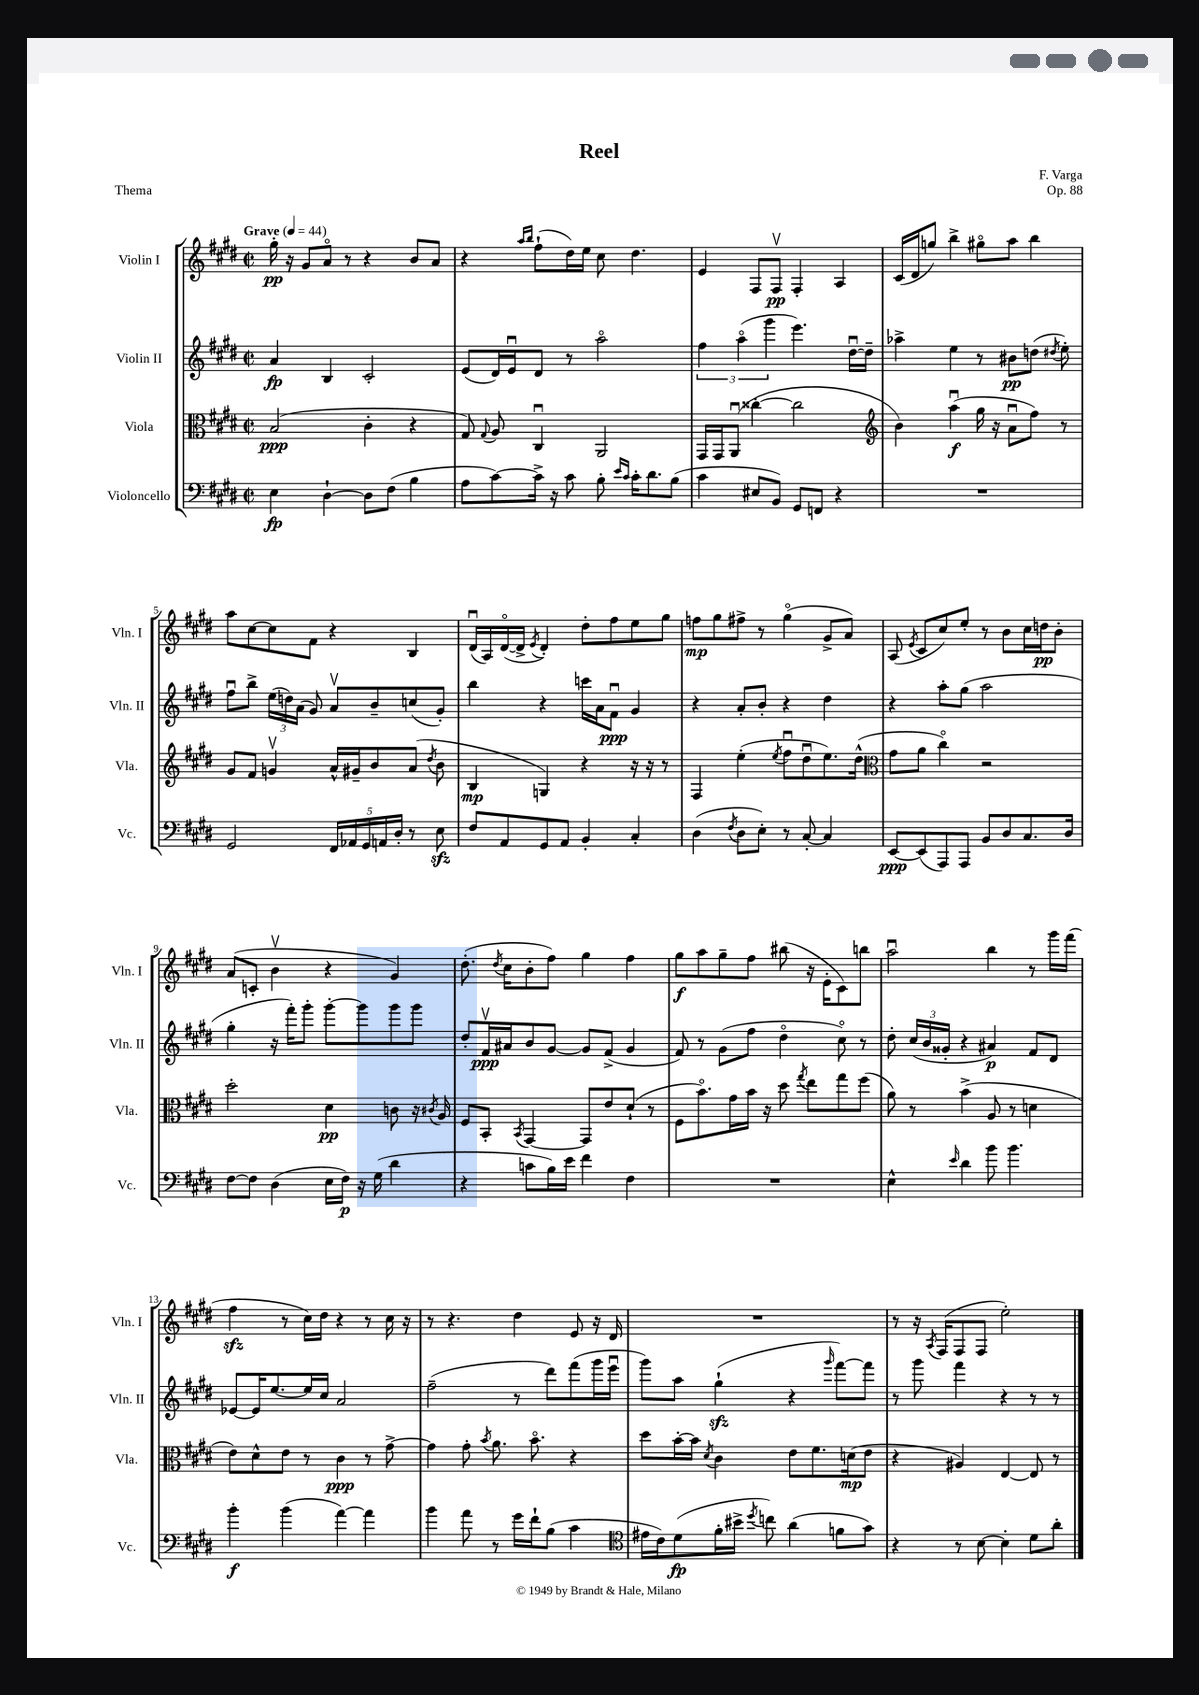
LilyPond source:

\header { title = "Reel" composer = "F. Varga" opus = "Op. 88" piece = "Thema" }
<<
\new StaffGroup <<
\new Staff = "s0" \with { instrumentName = "Violin I" shortInstrumentName = "Vln. I" } {
    \clef treble \key e \major \defaultTimeSignature \time 2/2 \tempo "Grave" 4 = 44
    \autoBeamOff gis''16-.\pp r16 gis'8[ a'8]\flageolet r8 r4 b'8[ a'8] |
    r4 \grace { a''16[ b''16] } fis''8[-!( dis''16) e''16] cis''8 dis''4. |
    e'4 fis8[ fis8]\upbow\pp fis4-. a4 |
    cis'16[( dis'16 g''8]) b''4-> gis''8[\flageolet a''8] b''4 |
    a''8[ cis''8~ cis''8 fis'8] r4 b4 |
    dis'16[\downbow( a16) dis'16~\flageolet( dis'16]-> \acciaccatura { e'8 } dis'4-.) dis''8[-. fis''8 e''8 gis''8] |
    f''8[\mp gis''8 fis''8]-> r8 gis''4\flageolet( gis'8[-> a'8]) |
    a8( \acciaccatura { e'8 } cis'8[ cis''8) e''8]-. r8 b'8[ cis''16 d''16\pp b'8]-. |
    a'8[( c'8]-. b'4\upbow r4 gis'4) |
    dis''8.-.( \acciaccatura { dis''8 } cis''16[ b'8-. fis''8]) gis''4 fis''4 |
    gis''8[\f a''8 gis''8-- fis''8] bis''8( r16 e'16[-. cis'8) b''8] |
    a''2\downbow b''4 r8 gis'''16[ fis'''16]( |
    fis''4\sfz r8 cis''16[) dis''16] r4 r8 cis''16 r16 |
    r8 r4. dis''4 e'8 r16 dis'16 |
    R1 |
    r8 r16 \acciaccatura { a8 } fis16[( fis8 fis8] e''2-.) \bar "|." |
}
\new Staff = "s1" \with { instrumentName = "Violin II" shortInstrumentName = "Vln. II" } {
    \clef treble \key e \major \defaultTimeSignature \time 2/2
    \autoBeamOff a'4\fp b4 cis'2-. |
    e'8[( dis'16) e'16\downbow dis'8] r8 a''2\flageolet |
    \tuplet 3/2 { fis''4 a''4\flageolet( gis'''4 } e'''4.) dis''16[~\downbow dis''16]-- |
    aes''4-> e''4 r8 bis'8[\pp d''8]( \acciaccatura { dis''8 } e''8-.) |
    fis''8[\downbow b''8]-> \tuplet 3/2 { e''16[( d''16) a'16]( } gis'8) a'8[\upbow b'8-- c''8( gis'8]-.) |
    b''4 r4 c'''16[ a'16 fis'8]\downbow\ppp gis'4 |
    r4 a'8[-. b'8]-. r4 dis''4 |
    r4 a''8[-. gis''8]( a''2 |
    gis''4-. r16 fis'''16[-.) gis'''8]-. gis'''8[~-. gis'''8 gis'''8 gis'''8] |
    dis''8[-. fis'16\upbow\ppp ais'16 b'8 gis'8]~ gis'8[ fis'8]->( gis'4 |
    fis'8) r8 gis'8[( fis''8] dis''4\flageolet cis''8\flageolet) r8 |
    dis''8-. \tuplet 3/2 { cis''16[( b'16 gisis'16]-. } r4 ais'4\p) fis'8[ dis'8] |
    ees'8[~ ees'16 e''8.~ e''16 cis''16] a'2 |
    fis''2--( r8 dis'''8[) fis'''8( gis'''16 e'''16]\downbow |
    gis'''8[) a''8] gis''4-!\sfz( r4 \grace { gis'''16 } fis'''8[~) fis'''8] |
    r8 gis'''8 fis'''4 r4 r8 r8 \bar "|." |
}
\new Staff = "s2" \with { instrumentName = "Viola" shortInstrumentName = "Vla." } {
    \clef alto \key e \major \defaultTimeSignature \time 2/2
    \autoBeamOff b2\ppp( cis'4-. r4 |
    gis8) \appoggiatura { gis8 } a8 cis4\downbow a,2 |
    gis,16[ gis,16 a,8]\downbow( cisis''4~-. cisis''2 |
    \clef treble b'4) a''4\downbow\f( gis''16 r16 a'8[\downbow fis''8]) r8 |
    gis'8[ fis'8] g'4\upbow a'16[-^ gis'16-- b'8 a'8]( \acciaccatura { dis''8 } b'8 |
    b4\mp g4) r4 r16 r16 r8 |
    fis4 e''4-.( \acciaccatura { e''8 } fis''8[\downbow dis''8\downbow e''8.) dis''16]-^( |
    \clef alto gis'8[ a'8] cis''4\flageolet) r2 |
    dis''2-. dis'4\pp c'8 r16 \acciaccatura { cis'8 } a16 |
    fis8[ b,8]-. \acciaccatura { b,8 } gis,4~ gis,8[ e'8 dis'8]-!( r8 |
    fis8[ b'8.\flageolet) gis'16 b'16] r16 dis''8 \acciaccatura { gis''8 } e''8[ gis''8 fis''8]( |
    a'8) r8 b'4->( a8 r8 d'4 |
    e'8[) dis'8-^ e'8] r8 cis'4\ppp r8 gis'8~-> |
    gis'4 gis'8-. \acciaccatura { b'8 } a'8. b'8.\flageolet r4 |
    dis''8[ b'16~-. b'16] \acciaccatura { dis'8 } cis'4 e'8[ fis'8. d'16\mp( e'8] |
    r4 ais4) e4~ e8 r8 \bar "|." |
}
\new Staff = "s3" \with { instrumentName = "Violoncello" shortInstrumentName = "Vc." } {
    \clef bass \key e \major \defaultTimeSignature \time 2/2
    \autoBeamOff e4\fp dis4~-! dis8[ fis8]( b4 |
    a8[ cis'8~) cis'16]-> r16 cis'8 b8-. \grace { e'16[ cis'16] } cis'16[-. dis'8. b8]( |
    cis'4 eis8[ b,8]) gis,8[ f,8] r4 |
    R1 |
    gis,2 \tuplet 5/4 { fis,16[ aes,16 gis,16 a,16 dis16]-. } r8 e8\sfz |
    fis8[ a,8 gis,8 a,8] b,4-. cis4-. |
    dis4( \acciaccatura { fis8 } dis8[ e8]-.) r8 cis8~-. cis4 |
    e,8[~\ppp e,8( a,,8) a,,8] b,8[ dis8 cis8. dis16] |
    fis8[~ fis8] dis4( e16[ fis16]\p) r16 gis16( dis'4 |
    r4 c'8[ b16) e'16] fis'4 fis4 |
    R1 |
    e4-^ \grace { e'16 } dis'4 b'8 b'4. |
    b'4-.\f b'4( a'4~) a'4 |
    b'4 a'8 r8 gis'16[ fis'16-! b8]( cis'4 |
    \clef tenor eis'16[ cis'16) dis'8\fp( fis'16-. bis'16]-> \acciaccatura { dis''8 } c''8) a'4( f'8[ gis'8]) |
    r4 r8 b8~ b4-. dis'8[ a'8]-. \bar "|." |
}
>>
>>
